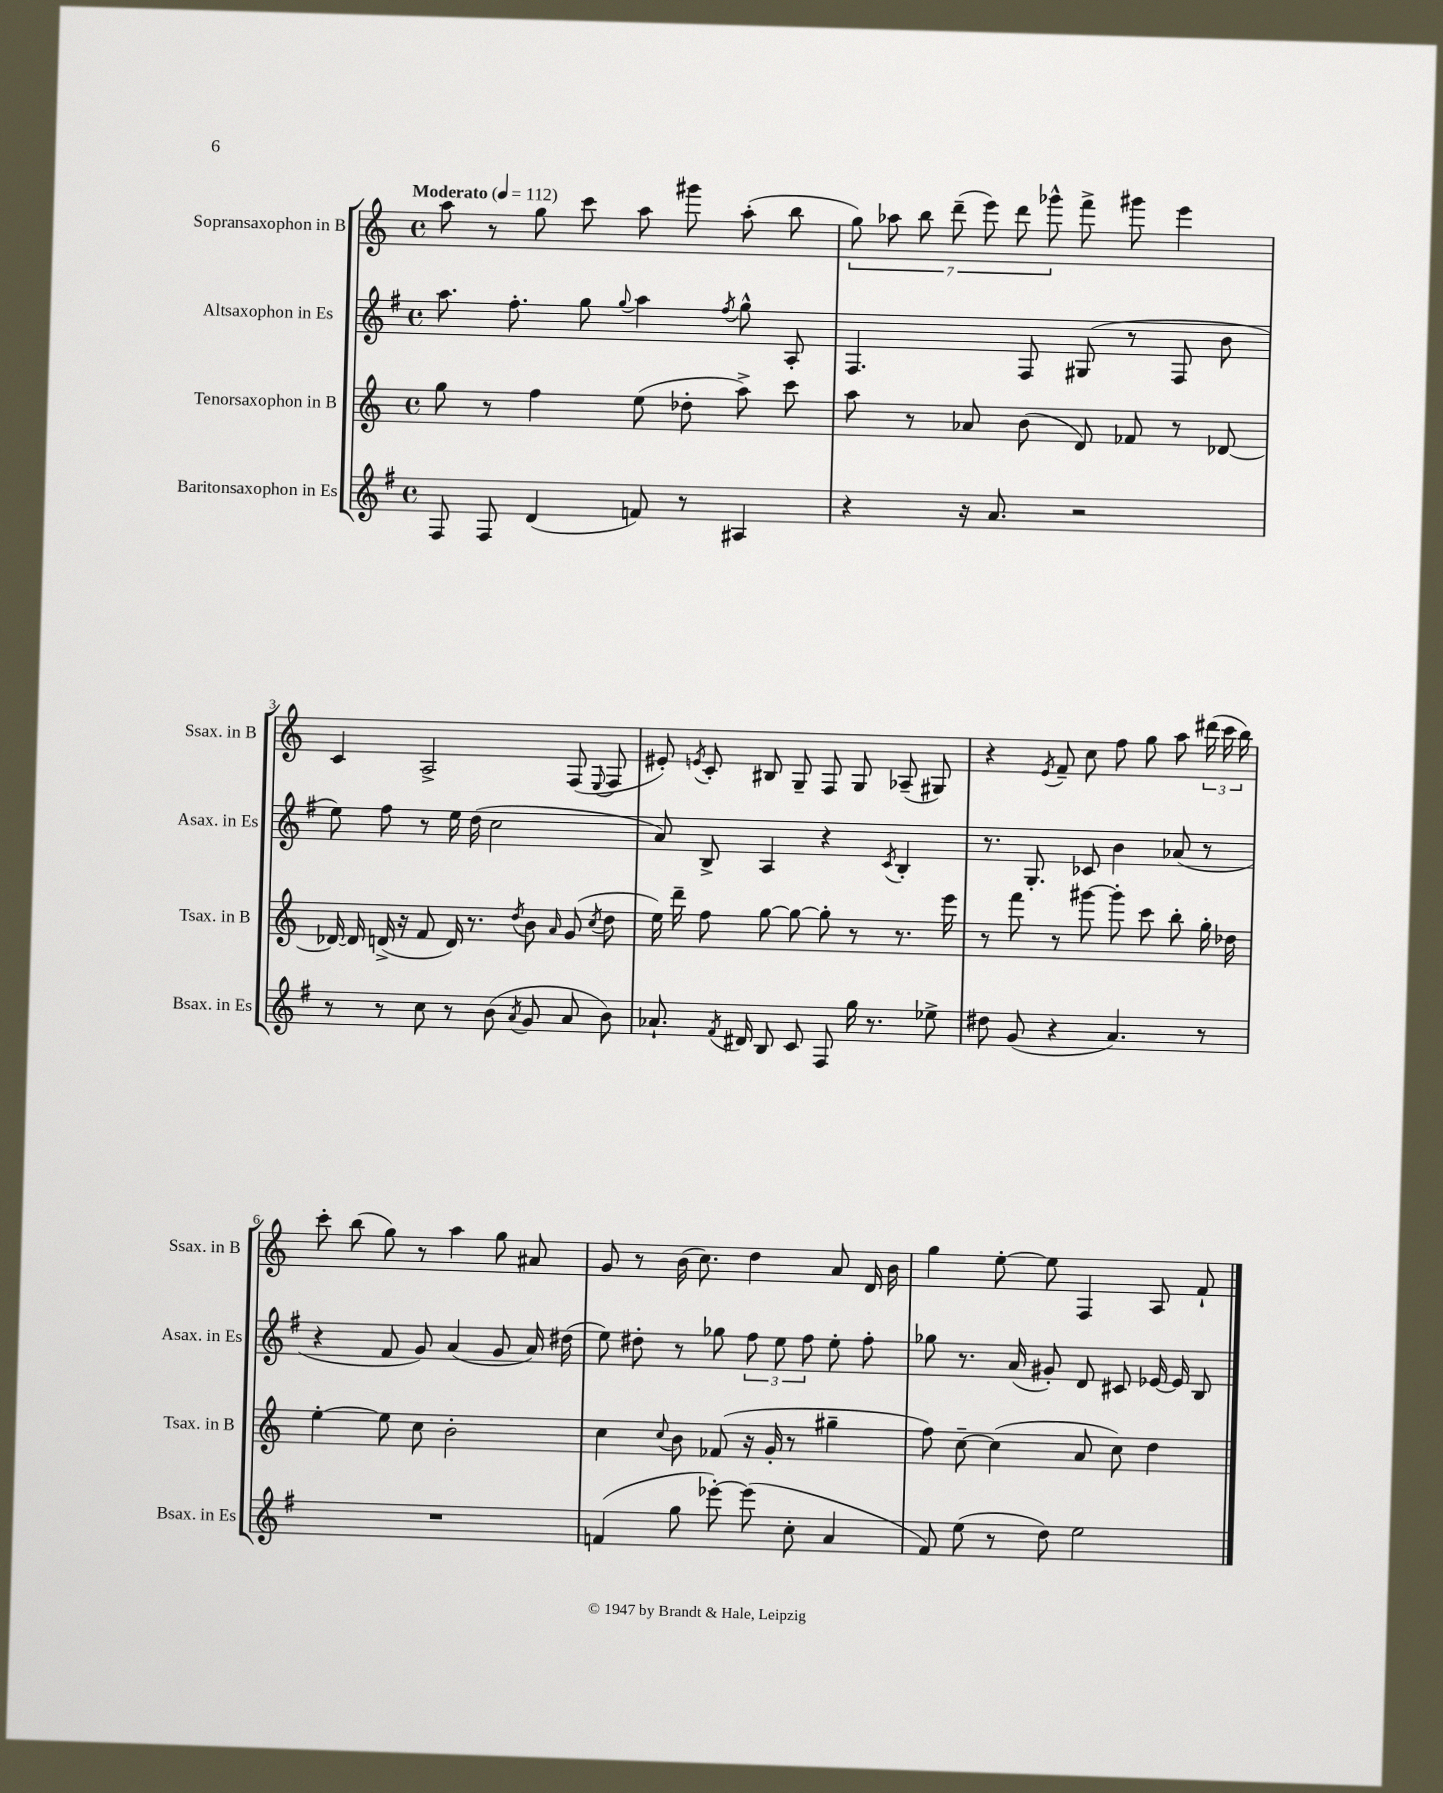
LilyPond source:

<<
\new StaffGroup <<
\new Staff = "s0" \with { instrumentName = "Sopransaxophon in B" shortInstrumentName = "Ssax. in B" } {
    \clef treble \key c \major \defaultTimeSignature \time 4/4 \tempo "Moderato" 4 = 112
    \autoBeamOff a''8 r8 g''8 c'''8 a''8 gis'''8 a''8-.( b''8 |
    \tuplet 7/4 { g''8) aes''8 b''8 d'''8--( e'''8) d'''8 ges'''8-^ } f'''8-> gis'''8 e'''4 |
    c'4 a2-> f8( \appoggiatura { e8 } f8 |
    eis'8-.) \acciaccatura { e'8 } c'8-. bis8 g8-- f8 g8 aes8--( gis8) |
    r4 \acciaccatura { e'8 } f'8-- c''8 f''8 g''8 a''8 \tuplet 3/2 { dis'''16( c'''16 b''16) } |
    c'''8-. b''8( g''8) r8 a''4 g''8 ais'8 |
    g'8 r8 b'16( c''8.) d''4 a'8 d'16 b'16 |
    g''4 e''8~-. e''8 f4 a8 f'8-! \bar "|." |
}
\new Staff = "s1" \with { instrumentName = "Altsaxophon in Es" shortInstrumentName = "Asax. in Es" } {
    \clef treble \key g \major \defaultTimeSignature \time 4/4
    \autoBeamOff a''8. fis''8.-. g''8 \appoggiatura { g''8 } a''4 \acciaccatura { fis''8 } g''8-^ a8-. |
    fis4. fis8 gis8( r8 fis8 b'8 |
    e''8) fis''8 r8 e''16 d''16( c''2 |
    a'8) b8-> a4 r4 \acciaccatura { c'8 } b4-. |
    r8. g8.-. ces'8 b'4 aes'8( r8 |
    r4 fis'8 g'8) a'4( g'8 a'16) dis''16( |
    e''8) dis''8-. r8 ges''8 \tuplet 3/2 { fis''8 e''8 fis''8 } e''8-. fis''8-. |
    ges''8 r8. a'16( gis'8-.) d'8 cis'8 ees'16~ ees'16 b8 \bar "|." |
}
\new Staff = "s2" \with { instrumentName = "Tenorsaxophon in B" shortInstrumentName = "Tsax. in B" } {
    \clef treble \key c \major \defaultTimeSignature \time 4/4
    \autoBeamOff g''8 r8 f''4 e''8( des''8-. a''8->) c'''8 |
    a''8 r8 aes'8 b'8( d'8) fes'8 r8 des'8~ |
    des'16~ des'16 d'16->( r16 f'8 d'16) r8. \acciaccatura { d''8 } b'8 \grace { a'16 } g'8( \acciaccatura { c''8 } d''8 |
    e''16) d'''16-- f''8 g''8~ g''8~ g''8-. r8 r8. e'''16 |
    r8 f'''8 r8 gis'''8~ gis'''8-. c'''8 b''8-. g''16-. des''16 |
    e''4~-. e''8 c''8 b'2-. |
    c''4 \appoggiatura { c''8 } b'8 fes'8( r16 g'16-. r8 gis''4-- |
    f''8) c''8~-- c''4( a'8 c''8) d''4 \bar "|." |
}
\new Staff = "s3" \with { instrumentName = "Baritonsaxophon in Es" shortInstrumentName = "Bsax. in Es" } {
    \clef treble \key g \major \defaultTimeSignature \time 4/4
    \autoBeamOff fis8 fis8 d'4( f'8) r8 ais4 |
    r4 r16 a'8. r2 |
    r8 r8 c''8 r8 b'8( \acciaccatura { a'8 } g'8 a'8 b'8) |
    aes'8.-! \acciaccatura { fis'8 } dis'16 b8 c'8 fis8 g''16 r8. ees''8-> |
    dis''8 g'8( r4 a'4.) r8 |
    R1 |
    f'4( g''8 ees'''8~-.) ees'''8( c''8-. a'4 |
    fis'8) e''8( r8 d''8) e''2 \bar "|." |
}
>>
>>
